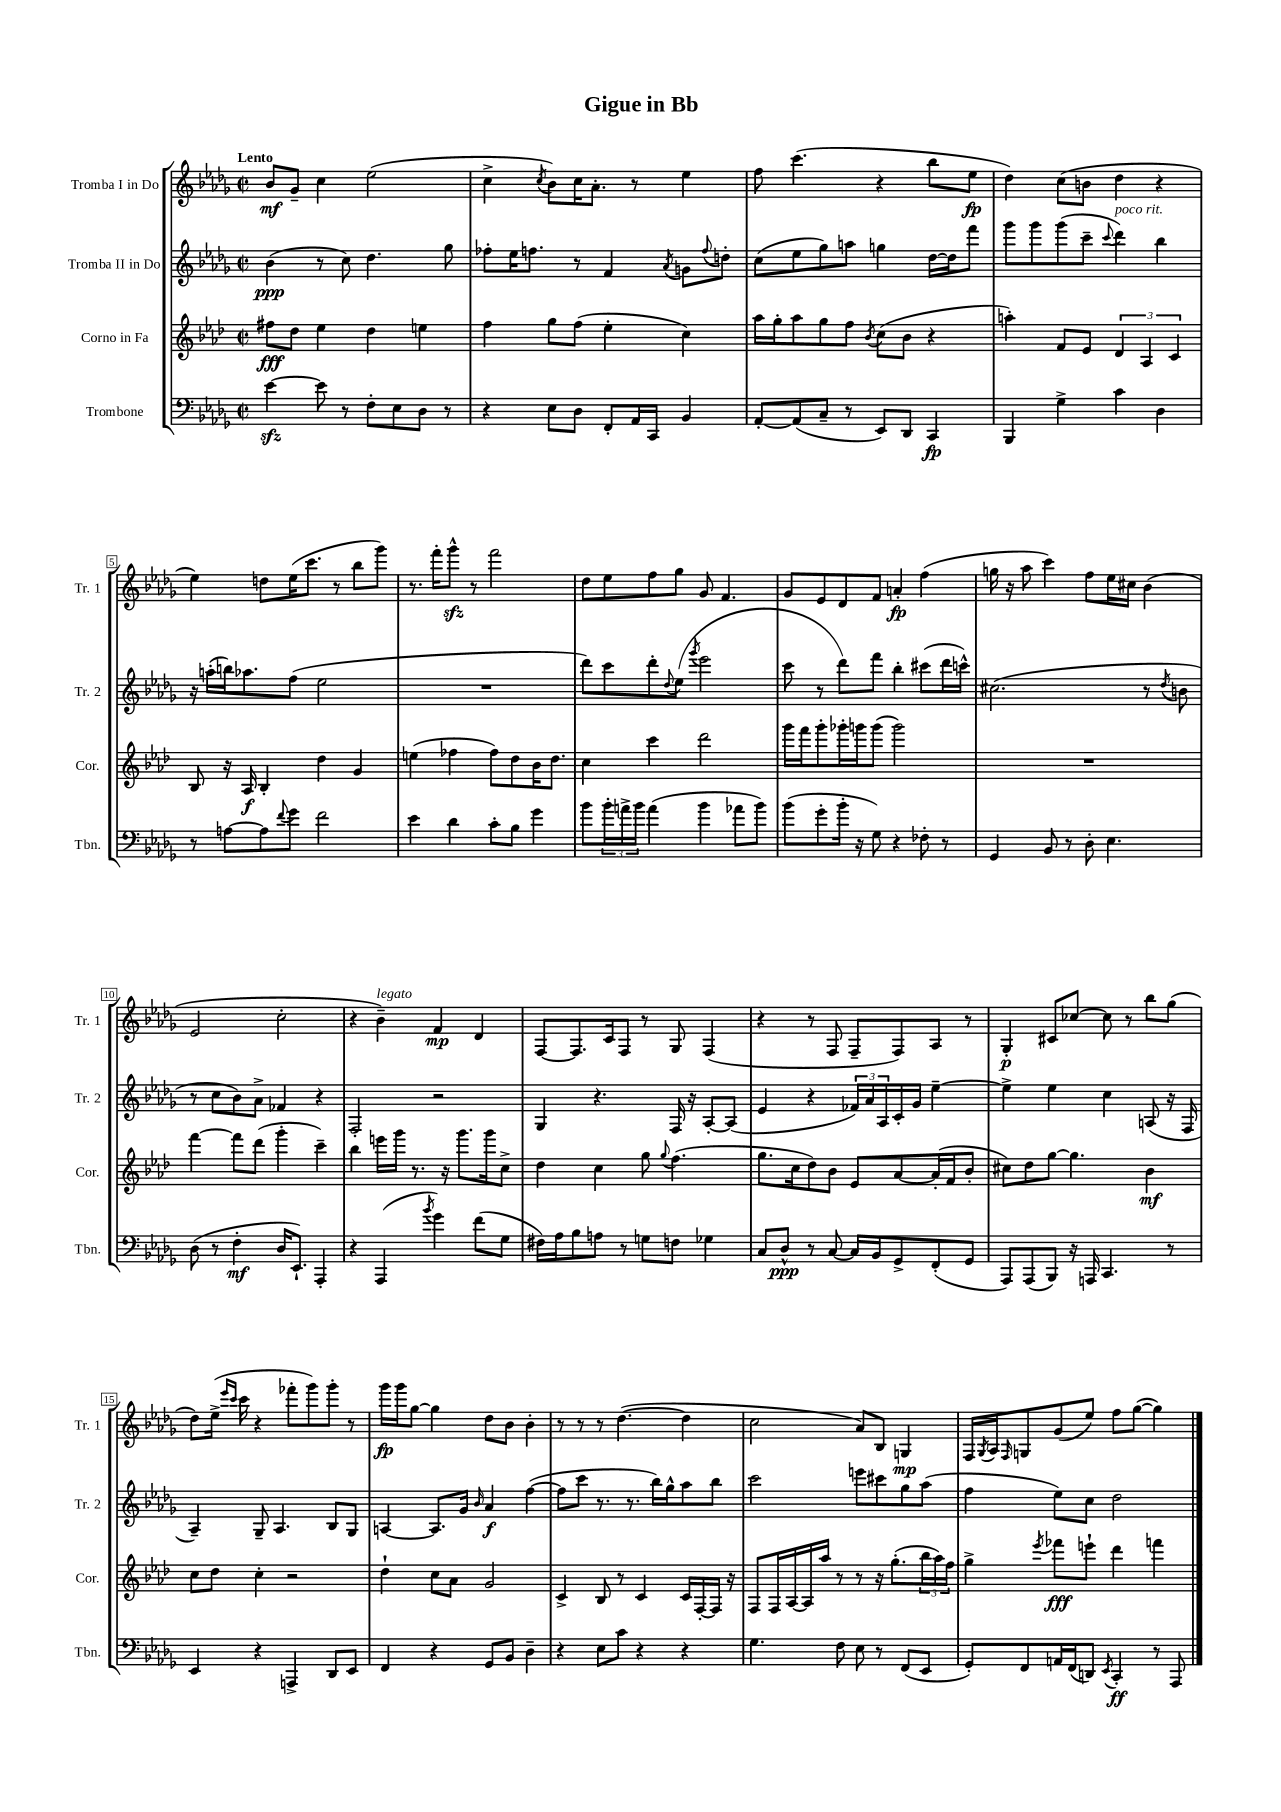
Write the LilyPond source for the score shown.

\header { title = "Gigue in Bb" }
<<
\new StaffGroup <<
\new Staff = "s0" \with { instrumentName = "Tromba I in Do" shortInstrumentName = "Tr. 1" } {
    \clef treble \key des \major \defaultTimeSignature \time 2/2 \tempo "Lento"
    bes'8\mf ges'8-- c''4 ees''2( |
    c''4-> \acciaccatura { c''8 } bes'8) c''16 aes'8.-. r8 ees''4 |
    f''8 c'''4.( r4 bes''8 ees''8\fp |
    des''4) c''8( b'8 des''4 r4 |
    ees''4) d''8 ees''16( c'''8. r8 bes''8 ges'''8) |
    r8. f'''16-. ges'''8-^\sfz r8 f'''2 |
    des''8 ees''8 f''8 ges''8 ges'8 f'4. |
    ges'8 ees'8 des'8 f'8 a'4-.\fp f''4( |
    g''16 r16 aes''8 c'''4) f''8 ees''16 cis''16 bes'4( |
    ees'2 c''2-. |
    r4 bes'4--^\markup { \italic "legato" }) f'4\mp des'4 |
    f8~ f8. c'16 f8 r8 ges8 f4( |
    r4 r8 f8 f8-- f8) aes8 r8 |
    ges4-.\p cis'8 ces''8~ ces''8 r8 bes''8 ges''8( |
    des''8) ees''16->( \grace { ees'''16 c'''16 } c'''16 r4 fes'''8-. ges'''8) ges'''8-. r8 |
    ges'''16\fp ges'''16 ges''8~ ges''4 des''8 bes'8 bes'4-. |
    r8 r8 r8 des''4.~( des''4 |
    c''2 aes'8) bes8 g4\mp |
    f16 \acciaccatura { ges8 } aes16 \grace { f16 } g8 ges'8( ees''8) f''8 ges''8~( ges''4) \bar "|." |
}
\new Staff = "s1" \with { instrumentName = "Tromba II in Do" shortInstrumentName = "Tr. 2" } {
    \clef treble \key des \major \defaultTimeSignature \time 2/2
    bes'4\ppp( r8 c''8) des''4. ges''8 |
    fes''8-. ees''16 f''8. r8 f'4 \acciaccatura { aes'8 } g'8 \appoggiatura { f''8 } d''8-. |
    c''8( ees''8 ges''8) a''8 g''4 des''16~ des''16 f'''8 |
    ges'''8 ges'''8 ges'''8( c'''8-- \appoggiatura { c'''8 } des'''4^\markup { \italic "poco rit." }) bes''4 |
    r16 a''16-.( b''16) aes''8. f''8( ees''2 |
    R1 |
    des'''8) c'''8 des'''8-. \appoggiatura { des''8 } ees''8( \acciaccatura { ges'''8 } ees'''2 |
    c'''8 r8 des'''8) f'''8 bes''4-. cis'''8( des'''16 c'''16-^) |
    cis''2.( r8 \acciaccatura { des''8 } b'8 |
    r8 c''8 bes'8) aes'8-> fes'4 r4 |
    f2-. r2 |
    ges4 r4. f16 r16 aes8~-. aes8( |
    ees'4 r4 \tuplet 3/2 { fes'16) aes'16 aes16 } c'16-. ges'16 ees''4~-- |
    ees''4-> ees''4 c''4 a8( r16 f16 |
    aes4--) ges8-- aes4. bes8 ges8 |
    a4~ a8. ges'16 \grace { bes'16 } aes'4\f f''4~( |
    f''8 c'''8 r8. r8. bes''16) ges''16-^ aes''8 bes''8 |
    c'''2 e'''8 cis'''8 ges''8 aes''8( |
    f''4 ees''8) c''8 des''2 \bar "|." |
}
\new Staff = "s2" \with { instrumentName = "Corno in Fa" shortInstrumentName = "Cor." } {
    \clef treble \key aes \major \defaultTimeSignature \time 2/2
    fis''8\fff des''8 ees''4 des''4 e''4 |
    f''4 g''8 f''8( ees''4-. c''4) |
    aes''16 g''16-. aes''8 g''8 f''8 \acciaccatura { bes'8 } c''8( bes'8 r4 |
    a''4-.) f'8 ees'8 \tuplet 3/2 { des'4 aes4 c'4 } |
    bes8 r16 aes16\f bes4-. des''4 g'4 |
    e''4( fes''4 fes''8) des''8 bes'16 des''8. |
    c''4 c'''4 des'''2 |
    g'''16 f'''16 g'''8-. ges'''16-. g'''16 g'''8( g'''2) |
    R1 |
    f'''4~ f'''8 des'''8( g'''4-. c'''4--) |
    bes''4 e'''16 g'''16 r8. r16 g'''8. g'''16 c''8-> |
    des''4 c''4 g''8 \appoggiatura { g''8 } f''4.( |
    g''8. c''16 des''8) bes'8 ees'8 aes'8~ aes'16-.( f'16 bes'8-. |
    cis''8) des''8 g''8~ g''4. bes'4\mf |
    c''8 des''8 c''4-. r2 |
    des''4-! c''8 aes'8 g'2 |
    c'4-> bes8 r8 c'4 c'16 f16~-. f16 r16 |
    f8 f16 aes16~ aes16 aes''16 r8 r8 r16 g''8.-.( \tuplet 3/2 { bes''16 aes''16) f''16 } |
    g''4-> \acciaccatura { ees'''8 } fes'''8\fff e'''8-! des'''4 f'''4 \bar "|." |
}
\new Staff = "s3" \with { instrumentName = "Trombone" shortInstrumentName = "Tbn." } {
    \clef bass \key des \major \defaultTimeSignature \time 2/2
    ees'4~\sfz ees'8 r8 f8-. ees8 des8 r8 |
    r4 ees8 des8 f,8-. aes,16 c,16 bes,4 |
    aes,8~-. aes,8( c8-- r8 ees,8) des,8 c,4\fp |
    bes,,4 ges4-> c'4 des4 |
    r8 a8~ a8 \appoggiatura { f'8 } ges'8 f'2 |
    ees'4 des'4 c'8-. bes8 ges'4 |
    bes'8 \tuplet 3/2 { bes'16-. a'16-> bes'16 } a'4( bes'4 aes'8 bes'8) |
    bes'8( ges'8-. bes'16-. r16 ges8) r4 fes8-. r8 |
    ges,4 bes,8 r8 des8-. ees4. |
    des8( r8 f4-.\mf des16 ees,8.-!) aes,,4-. |
    r4 aes,,4( \acciaccatura { bes'8 } ges'4) f'8( ges8 |
    fis16) aes16 bes8 a8 r8 g8 f8 ges4 |
    c8 des8-^\ppp r8 c8~ c16 bes,16 ges,8-> f,8-.( ges,8 |
    aes,,8) aes,,8( bes,,8) r16 a,,16 c,4. r8 |
    ees,4 r4 a,,4-> des,8 ees,8 |
    f,4 r4 ges,8 bes,8 des4-- |
    r4 ees8 c'8 r4 r4 |
    ges4. f8 ees8 r8 f,8( ees,8 |
    ges,8-.) f,8 a,16 f,16( d,8) \acciaccatura { ees,8 } c,4-.\ff r8 aes,,8 \bar "|." |
}
>>
>>
\layout { \context { \Score \override BarNumber.stencil = #(make-stencil-boxer 0.1 0.3 ly:text-interface::print) } }
